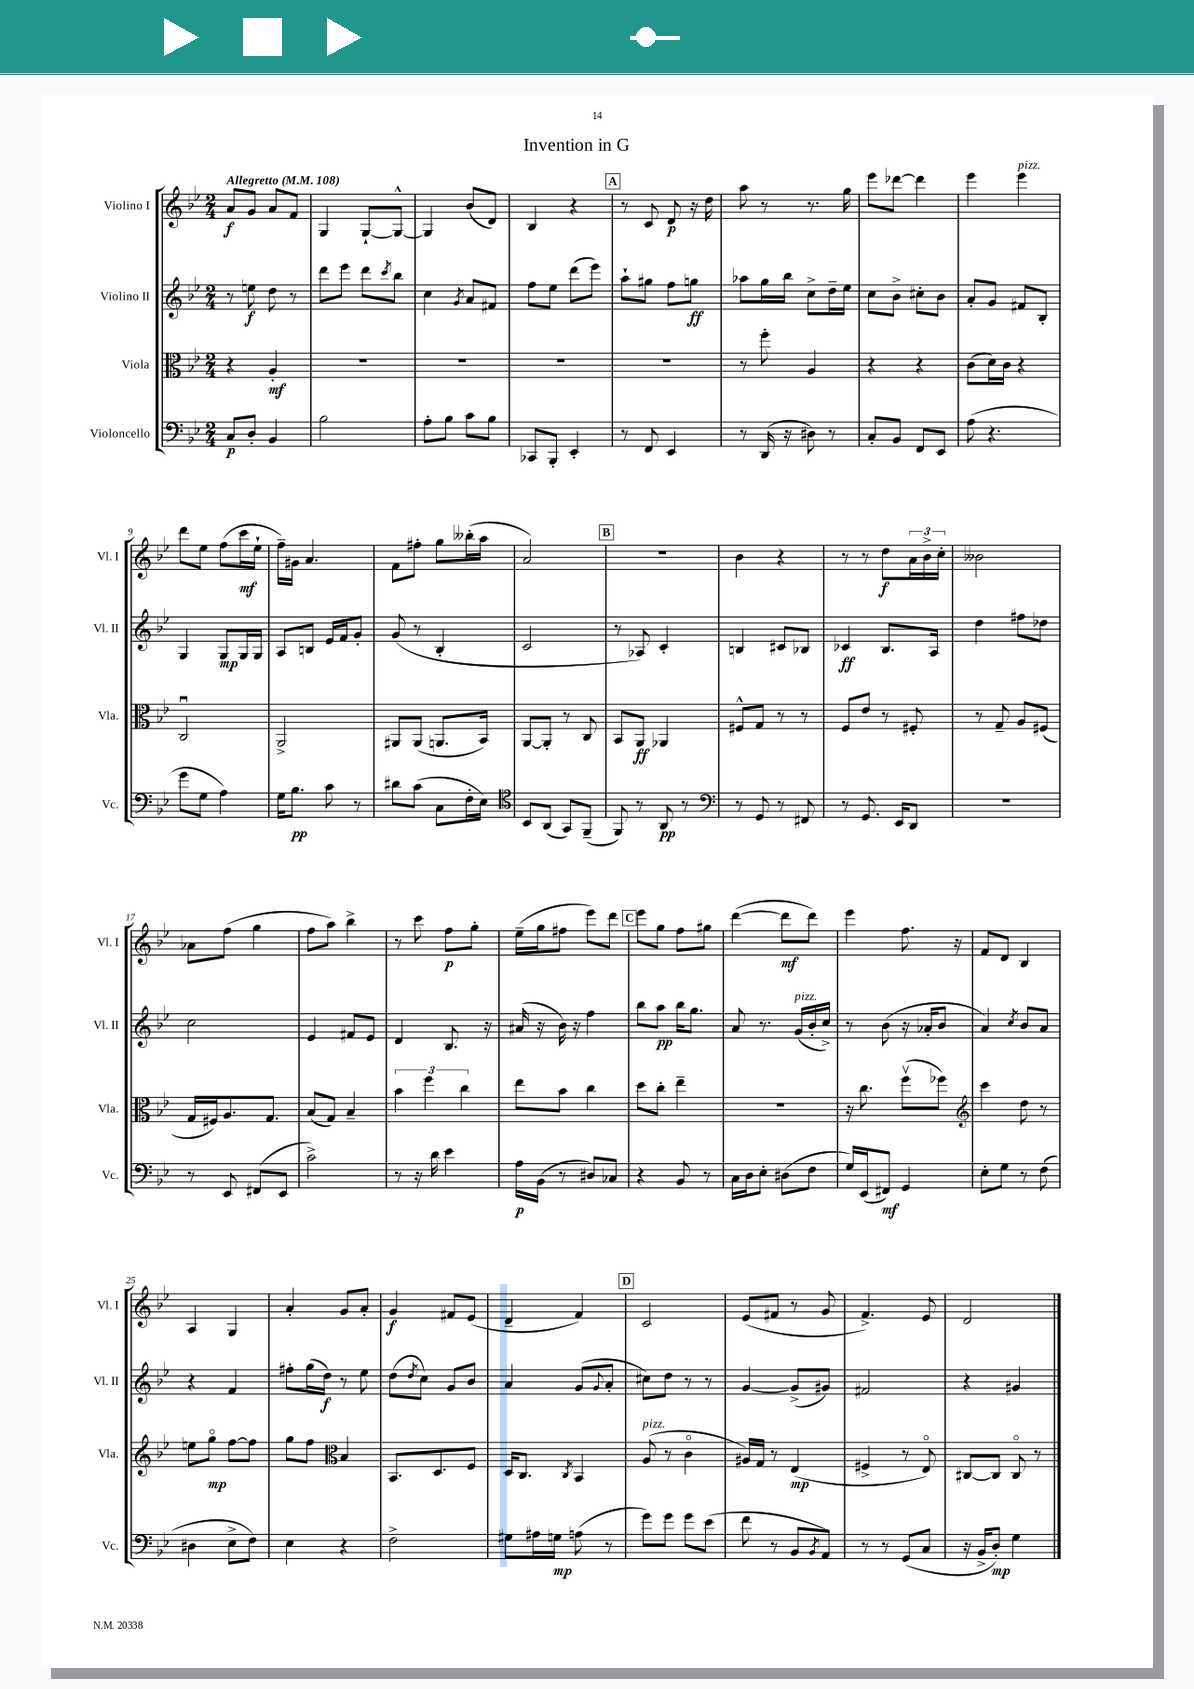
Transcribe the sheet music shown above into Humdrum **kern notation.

**kern	**kern	**kern	**kern
*staff4	*staff3	*staff2	*staff1
*clefF4	*clefC3	*clefG2	*clefG2
*k[b-e-]	*k[b-e-]	*k[b-e-]	*k[b-e-]
*M2/4	*M2/4	*M2/4	*M2/4
*MM108	*MM108	*MM108	*MM108
8C	4r	8r	8a
8D'	.	8ee	8g
4BB-	4A'	8dd	8a
.	.	8r	8f
=	=	=	=
2B-	2r	8ddd	4G
.	.	8eee-	.
.	.	8ddd	[8G`
.	.	8qccc	.
.	.	8bb-	8G^^_
=	=	=	=
8A'	2r	4cc	4G]
8B-	.	.	.
.	.	8qg	.
8c	.	8a	(8b-
8B-	.	8f#	8d)
=	=	=	=
8CC-	2r	8ff	4B-
8BBB-'	.	8ee-	.
4EE-'	.	(8ddd	4r
.	.	8eee-)	.
=	=	=	=
8r	2r	8aa`	8r
8FF	.	8gg#	8c
4EE-	.	8ff	8d
.	.	8gg	16r
.	.	.	16dd
=	=	=	=
8r	8r	8aa-	8aa
(16DD	8ff'	16gg	8r
16r	.	16bb-	.
8D#)	4A	8cc^	8.r
8r	.	16dd~	.
.	.	16ee-	16gg
=	=	=	=
8C'	4r	8cc	8eee-
8BB-	.	8b-^	[8ddd-
8FF	4r	8cc#'	4ddd-]
8EE-	.	8b-	.
=	=	=	=
(8A	(8c	8a'	4eee-
4.r	16d)	8g	.
.	16c	.	.
.	4r	8f#	4eee-
.	.	8B-'	.
=	=	=	=
8g	2Cu	4G	8ddd
8G	.	.	8ee-
4A)	.	8G	(8ff
.	.	16G	16ccc
.	.	16G	16ee-`
=	=	=	=
16G	2AA^	8A	16ff~)
8.B-	.	.	16g#
.	.	8B	4.a
8c	.	16e-	.
.	.	16f	.
8r	.	8g'	.
=	=	=	=
8d#	8AA#	(8g	8f
(8c	(8AA#	8r	8ff#'
8C	8.AA	4B-'	8gg
16F'	.	.	(16bb--'
16E-)	16BB-)	.	16aa
=	=	=	=
*clefC4	*	*	*
8BB-	[8AA	2c	2a)
(8AA	8AA']	.	.
8GG)	8r	.	.
(8FF~	8C	.	.
=	=	=	=
8FF)	8BB-	8r	2r
8r	8AA	8A-)	.
8AA	4AA-	4c'	.
8r	.	.	.
=	=	=	=
*clefF4	*	*	*
8r	8F#^^	4B	4b-
8GG	8G	.	.
8r	8r	8c#	4r
8FF#	8r	8B-	.
=	=	=	=
8r	8F	4c-	8r
8.GG	8e-	.	8r
.	8r	8.B-	8dd
16EE-	.	.	.
8DD	8F#'	.	24a
.	.	.	24b-^
.	.	16A	.
.	.	.	24cc'
=	=	=	=
2r	8r	4dd	2b--
.	8G~	.	.
.	8A	8ff#	.
.	(8F#	8dd-	.
=	=	=	=
8r	16G	2cc	8a-
.	16F#)	.	.
8EE-	8.A	.	(8ff
(8FF#	.	.	4gg
.	8.G	.	.
8EE-	.	.	.
=	=	=	=
2c^)	(8B-	4e-	8ff
.	8G)	.	8aa)
.	4B-~	8f#	4bb-^
.	.	8e-	.
=	=	=	=
8r	6b-	4d	8r
16r	.	.	8ccc
.	6ff	.	.
16d	.	.	.
4e-	.	8.B-	8ff
.	6cc	.	.
.	.	.	8gg'
.	.	16r	.
=	=	=	=
16A	8ee-	(16a#	(16ee-~
(16BB-	.	16r	16gg
8r	8b-	16b-)	8ff#
.	.	16r	.
8D#)	4cc	4ff	8eee-)
8C-	.	.	8ddd
=	=	=	=
4r	8dd	8bb-	8eee-
.	8cc'	8aa	8gg
8BB-	4ee-~	16bb-	8ff
.	.	8.gg	.
8r	.	.	8gg#
=	=	=	=
16C	2r	8a	([4ddd
16D	.	.	.
8E-'	.	8.r	.
(8D#	.	.	8ddd]
.	.	(16g	.
8F	.	16b-'	8ddd)
.	.	16cc^)	.
=	=	=	=
16G)	16r	8r	4eee-
(16EE-	8.cc	.	.
8FF#)	.	(8b-	.
4GG	(8ffv	16r	8.ff
.	.	16a-'	.
.	8ff-)	8b-	.
.	.	.	16r
=	=	=	=
*	*clefG2	*	*
8E-'	4ccc	4a)	8f
8G	.	.	8d
.	.	8qcc	.
8r	8dd	8b-	4B-
(8F	8r	8a	.
=	=	=	=
4D#	8ee	4r	4A
.	8ggo	.	.
8E-^	[8ff	4f	4G
8F)	8ff]	.	.
=	=	=	=
4E-	8gg	8ff#'	4a'
.	8ff	(16gg	.
.	.	16dd)	.
*	*clefC3	*	*
4r	4B-	8r	8g
.	.	8ee-	8a'
=	=	=	=
2F^	8.BB-	(8dd	4g
.	.	8qdd	.
.	.	8cc)	.
.	8.D	.	.
.	.	8g	8f#
.	8F	8b-	(8e-
=	=	=	=
8G#	16D	4a	4d~
.	8.C	.	.
16A#	.	.	.
16G	.	.	.
.	8qC	.	.
(8A	4BB-	(8g	4f)
.	.	8qqg	.
8r	.	8a'	.
=	=	=	=
8g)	(8A	8cc#)	2c
8g	8r	8dd	.
8g	4co	8r	.
(8e-	.	8r	.
=	=	=	=
8f	16A#)	[4g	(8e-
.	16G	.	.
8r	8r	.	8f#
8BB-	(4E-	(8g^]	8r
8qBB-	.	.	.
8AA)	.	8g#)	8g
=	=	=	=
8r	4F#^	2f#	4.f^)
8r	.	.	.
(8GG	8r	.	.
8C	8E-o)	.	8e-
=	=	=	=
16r	[8C#	4r	2d
16BB-^	.	.	.
8D')	8C#]	.	.
4G	8C#o	4g#	.
.	8r	.	.
==	==	==	==
*-	*-	*-	*-
